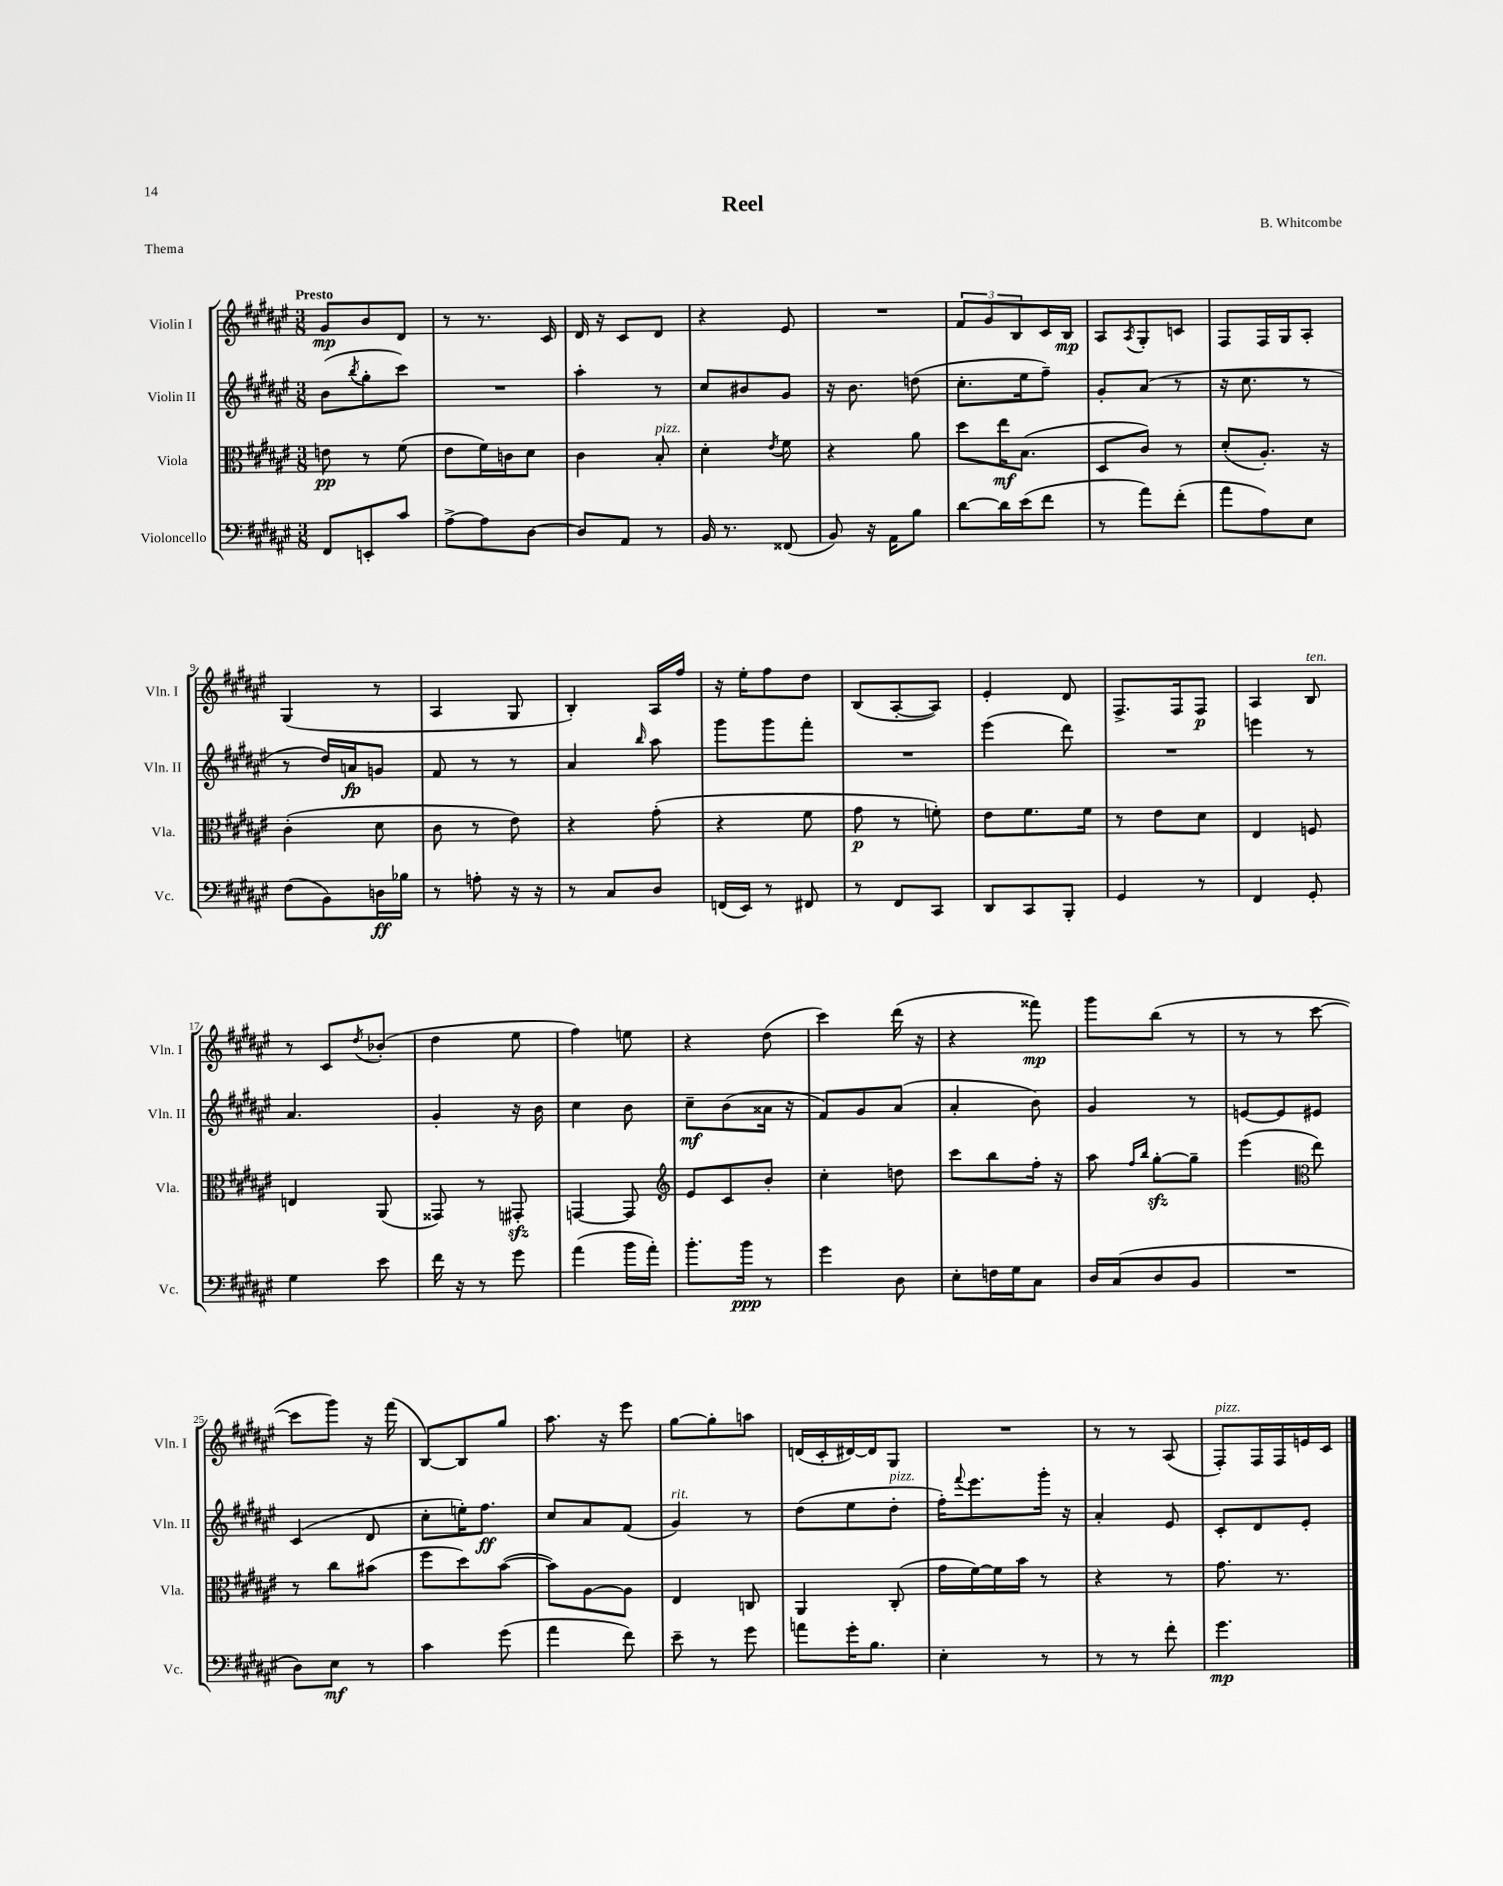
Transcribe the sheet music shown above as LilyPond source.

\header { title = "Reel" composer = "B. Whitcombe" piece = "Thema" }
<<
\new StaffGroup <<
\new Staff = "s0" \with { instrumentName = "Violin I" shortInstrumentName = "Vln. I" } {
    \clef treble \key fis \major \numericTimeSignature \time 3/8 \tempo "Presto"
    gis'8\mp b'8 dis'8 |
    r8 r8. cis'16 |
    dis'16 r16 cis'8 dis'8 |
    r4 eis'8 |
    R4. |
    \tuplet 3/2 { fis'8 gis'8 b8 } cis'16 b16\mp |
    ais8 \acciaccatura { ais8 } gis8-. c'8 |
    fis8 fis16 gis16 ais8-. |
    gis4( r8 |
    ais4 gis8 |
    b4-.) ais16 fis''16 |
    r16 eis''16-. fis''8 dis''8 |
    b8( ais8~-. ais8) |
    eis'4-. dis'8 |
    fis8.-> fis16 fis8\p |
    ais4 b8^\markup { \italic "ten." } |
    r8 cis'8 \acciaccatura { dis''8 } bes'8-.( |
    dis''4 eis''8 |
    fis''4) e''8 |
    r4 dis''8( |
    cis'''4) dis'''16( r16 |
    r4 fisis'''8\mp) |
    gis'''8 b''8( r8 |
    r8 r8 cis'''8~ |
    cis'''8 gis'''8) r16 fis'''16( |
    b8~) b8 gis''8 |
    ais''8. r16 eis'''8 |
    gis''8~ gis''8-. a''8 |
    d'16( cis'16-. dis'16~) dis'16 gis8 |
    R4. |
    r8 r8 ais8( |
    fis8-.^\markup { \italic "pizz." }) fis16 fis16 e'16 cis'16 \bar "|." |
}
\new Staff = "s1" \with { instrumentName = "Violin II" shortInstrumentName = "Vln. II" } {
    \clef treble \key fis \major \numericTimeSignature \time 3/8
    b'8( \acciaccatura { b''8 } gis''8-. cis'''8) |
    R4. |
    ais''4-. r8 |
    cis''8 bis'8 gis'8 |
    r16 b'8. d''8( |
    cis''8.-. eis''16 fis''8--) |
    gis'8-. ais'8( r8 |
    r16 cis''8. r8 |
    r8 dis''16) a'16\fp g'8 |
    fis'8 r8 r8 |
    ais'4 \grace { b''16 } ais''8 |
    gis'''8 gis'''8 fis'''8-. |
    R4. |
    eis'''4( dis'''8) |
    R4. |
    e'''4 r8 |
    ais'4. |
    gis'4-. r16 b'16 |
    cis''4 b'8 |
    cis''8--\mf b'8( aisis'16 r16 |
    fis'8) gis'8 ais'8( |
    ais'4-. b'8) |
    gis'4 r8 |
    e'8~ e'8 eis'8 |
    cis'4( dis'8 |
    cis''8-. e''16-.) fis''8.\ff |
    cis''8 ais'8 fis'8( |
    gis'4^\markup { \italic "rit." }) r8 |
    dis''8( eis''8 dis''8-.^\markup { \italic "pizz." } |
    fis''16-.) \appoggiatura { fis'''8 } eis'''8. gis'''16-. r16 |
    ais'4-. eis'8 |
    cis'8-. dis'8 eis'8-. \bar "|." |
}
\new Staff = "s2" \with { instrumentName = "Viola" shortInstrumentName = "Vla." } {
    \clef alto \key fis \major \numericTimeSignature \time 3/8
    e'8\pp r8 fis'8( |
    eis'8 fis'16) c'16 dis'8 |
    cis'4 b8-.^\markup { \italic "pizz." } |
    dis'4-. \acciaccatura { eis'8 } fis'8 |
    r4 ais'8 |
    dis''8 eis''16\mf b8.( |
    dis8 cis'8) r8 |
    dis'8-.( ais8.-.) r16 |
    cis'4-.( dis'8 |
    cis'8 r8 eis'8) |
    r4 gis'8-.( |
    r4 fis'8 |
    gis'8\p r8 f'8-.) |
    eis'8 fis'8. fis'16 |
    r8 eis'8 dis'8 |
    eis4 f8 |
    e4 ais,8( |
    gisis,8) r8 gis,8-.\sfz |
    g,4~ g,8 |
    \clef treble eis'8 cis'8 b'8-. |
    cis''4-. d''8 |
    cis'''8 b''8 fis''16-. r16 |
    ais''8 \grace { fis''16 b''16 } gis''8~-.\sfz gis''8-- |
    eis'''4( \clef alto eis''8) |
    r8 cis''8 bis'8( |
    fis''8 dis''8) b'8~( |
    b'8) ais8~ ais8 |
    eis4 c8 |
    ais,4 cis8-.( |
    gis'16 fis'16~) fis'16 b'16 r8 |
    r4 r8 |
    gis'8. r8. \bar "|." |
}
\new Staff = "s3" \with { instrumentName = "Violoncello" shortInstrumentName = "Vc." } {
    \clef bass \key fis \major \numericTimeSignature \time 3/8
    fis,8 e,8-. cis'8 |
    ais8~-> ais8 dis8~ |
    dis8 ais,8 r8 |
    b,16 r8. fisis,8( |
    b,8) r16 ais,16 b8 |
    dis'8~ dis'16 eis'16( fis'8 |
    r8 ais'8) fis'8-.( |
    ais'8 ais8) eis8 |
    fis8( b,8) d16\ff bes16 |
    r8 a8-. r16 r16 |
    r8 cis8 dis8 |
    f,16( eis,16) r8 fis,8 |
    r8 fis,8 cis,8 |
    dis,8 cis,8 b,,8-. |
    gis,4 r8 |
    fis,4 gis,8-. |
    gis4 eis'8 |
    fis'16 r16 r8 gis'8 |
    ais'4( b'16 ais'16-.) |
    b'8.-. b'16\ppp r8 |
    gis'4 dis8 |
    eis8-. f16 gis16 cis8 |
    dis16 cis16( dis8 b,8 |
    R4. |
    dis8) eis8\mf r8 |
    cis'4 gis'8( |
    ais'4 fis'8) |
    eis'8-- r8 gis'8 |
    a'8 gis'16-. b8. |
    eis4-. r8 |
    r8 r8 fis'8-. |
    gis'4.\mp \bar "|." |
}
>>
>>
